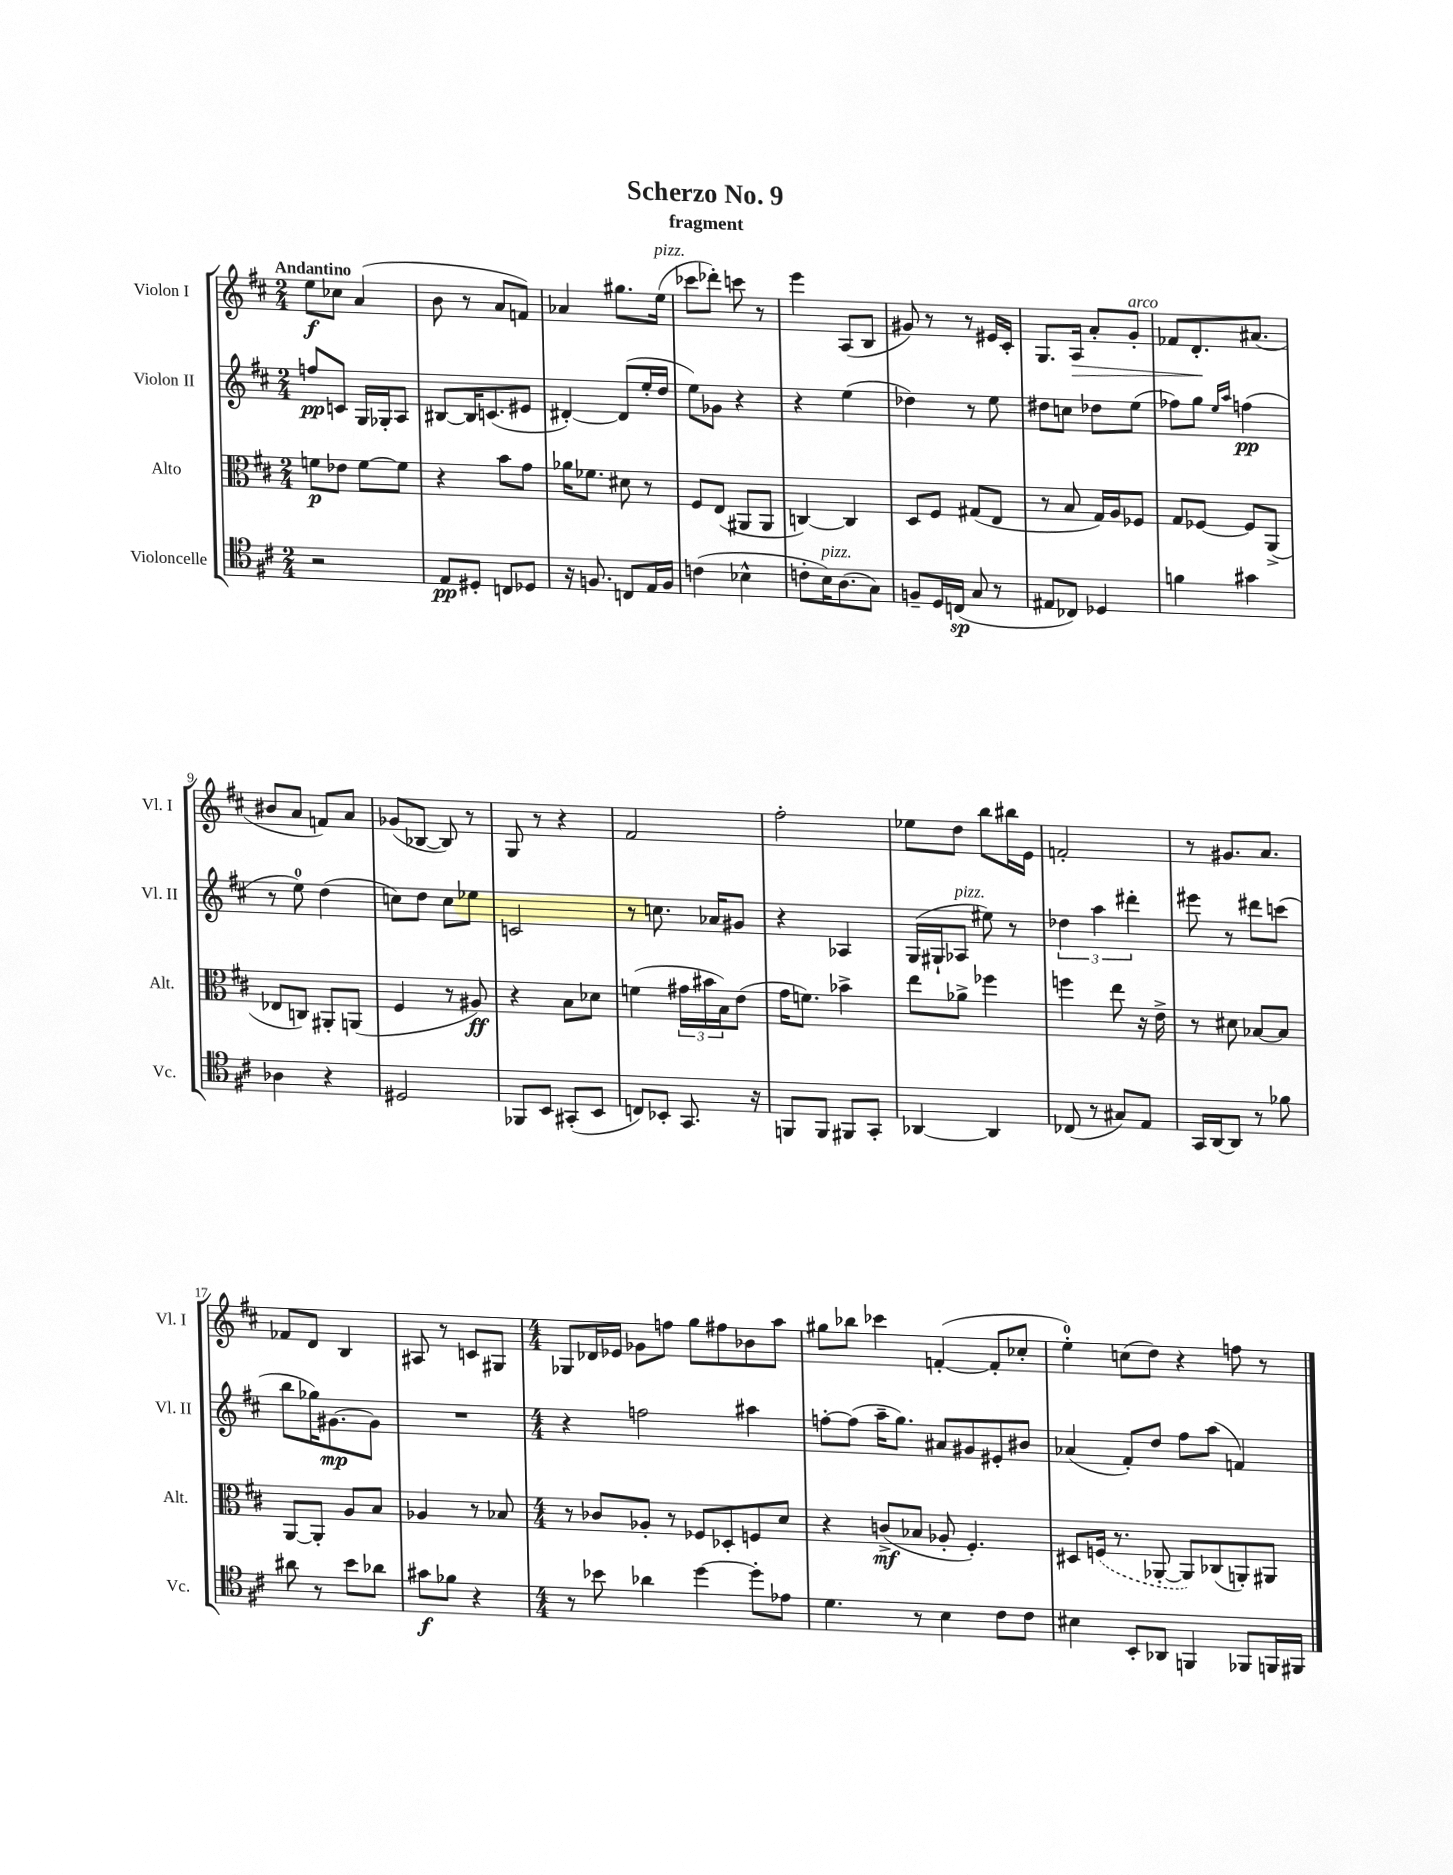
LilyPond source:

\header { title = "Scherzo No. 9" subtitle = "fragment" }
<<
\new StaffGroup <<
\new Staff = "s0" \with { instrumentName = "Violon I" shortInstrumentName = "Vl. I" } {
    \clef treble \key d \major \numericTimeSignature \time 2/4 \tempo "Andantino"
    e''8\f ces''8 a'4( |
    b'8 r8 a'8 f'8) |
    aes'4 gis''8. e''16^\markup { \italic "pizz." }( |
    ces'''8 des'''8-.) c'''8 r8 |
    e'''4 a8( b8 |
    gis'8) r8 r8 eis'16 cis'16-. |
    g8. a16\> a'8-. g'8-.^\markup { \italic "arco" } |
    fes'8 d'8.-.\! ais'8.( |
    bis'8 a'8 f'8) a'8 |
    ges'8( bes8~ bes8) r8 |
    g8 r8 r4 |
    fis'2 |
    fis''2-. |
    ees''8 d''8 b''8 bis''16 e'16 |
    f'2-. |
    r8 gis'8. a'8. |
    fes'8 d'8 b4 |
    ais8 r8 c'8 gis8 |
    \numericTimeSignature \time 4/4 ges8 des'16 ees'16 ges'8 f''8 g''8 fis''8 bes'8 a''8 |
    gis''8 bes''8 ces'''4 f'4~-.( f'8-. ces''8-. |
    e''4-0-.) c''8( d''8) r4 f''8 r8 \bar "|." |
}
\new Staff = "s1" \with { instrumentName = "Violon II" shortInstrumentName = "Vl. II" } {
    \clef treble \key d \major \numericTimeSignature \time 2/4
    f''8\pp c'8 g16 ges16-. a8 |
    bis8~ bis16 c'8.( eis'8 |
    dis'4~-.) dis'8( e''16-. d''16 |
    e''8) ges'8 r4 |
    r4 e''4( |
    des''4) r8 e''8 |
    dis''8 c''8 des''8 e''8( |
    fes''8) g''8 \grace { e''16 a''16 } f''4\pp( |
    r8 e''8-0) d''4( |
    c''8) d''8 c''8 ees''8 |
    c'2 |
    r8 c''8. aes'16 gis'8 |
    r4 aes4 |
    g16( gis16-! aes8^\markup { \italic "pizz." } eis''8) r8 |
    \tuplet 3/2 { des''4 a''4 dis'''4-. } |
    eis'''8 r8 dis'''8 c'''8( |
    b''8 ges''16) gis'8.~\mp gis'8 |
    R2 |
    \numericTimeSignature \time 4/4 r4 f''2 ais''4 |
    f''8~-. f''8( a''16-- g''8.) ais'8 gis'8 eis'8-. bis'8 |
    aes'4( fis'8-.) d''8 fis''8 a''8( f'4) \bar "|." |
}
\new Staff = "s2" \with { instrumentName = "Alto" shortInstrumentName = "Alt." } {
    \clef alto \key d \major \numericTimeSignature \time 2/4
    f'8\p ees'8 f'8~ f'8 |
    r4 b'8 g'8 |
    aes'16 fes'8. dis'8 r8 |
    fis8 e8( ais,8 ais,8 |
    c4~) c4 |
    d8 fis8 gis8( e8 |
    r8 b8 g16) a16 fes8 |
    g8 fes8~ fes8 a,8->( |
    ees8 c8) ais,8-. a,8( |
    fis4 r8 ais8\ff) |
    r4 b8 des'8 |
    f'4( \tuplet 3/2 { gis'16 bis'16 b16) } e'8( |
    g'16 f'8.) bes'4-> |
    e''8 aes'8-> fes''4 |
    f''4 e''8 r16 e'16-> |
    r8 dis'8 bes8~ bes8 |
    a,8~ a,8-. a8 b8 |
    aes4 r8 bes8 |
    \numericTimeSignature \time 4/4 r8 ces'8 aes8-. r8 fes8 des8-. f8 d'8 |
    r4 c'8->\mf( bes8 aes8-. fis4.-.) |
    dis8 \once \slurDashed f16( r8. aes,8~-. aes,8) ces8( a,8-.) ais,8 \bar "|." |
}
\new Staff = "s3" \with { instrumentName = "Violoncelle" shortInstrumentName = "Vc." } {
    \clef tenor \key d \major \numericTimeSignature \time 2/4
    r2 |
    e8\pp dis8-. c8 des8 |
    r16 f8. c8 e16 f16 |
    c'4( bes4-^ |
    c'8-. b16^\markup { \italic "pizz." }) a8.( g8) |
    f8-- d16 c16\sp( g8 r8 |
    eis8 ces8) des4 |
    f'4 gis'4 |
    aes4 r4 |
    dis2 |
    fes,8 b,8 gis,8-.( b,8 |
    c8) bes,8-. g,8. r16 |
    f,8 f,8 fis,8 g,8-. |
    aes,4~ aes,4 |
    ces8( r8 gis8) e8 |
    g,16 a,16~ a,8 r8 fes'8 |
    ais'8 r8 b'8 aes'8 |
    gis'8\f fes'8 r4 |
    \numericTimeSignature \time 4/4 r8 bes'8 aes'4 d''4~ d''8-. ees'8 |
    d'4. r8 b4 cis'8 cis'8 |
    bis4 b,8-. aes,8 f,4 fes,8 f,16 fis,16 \bar "|." |
}
>>
>>
